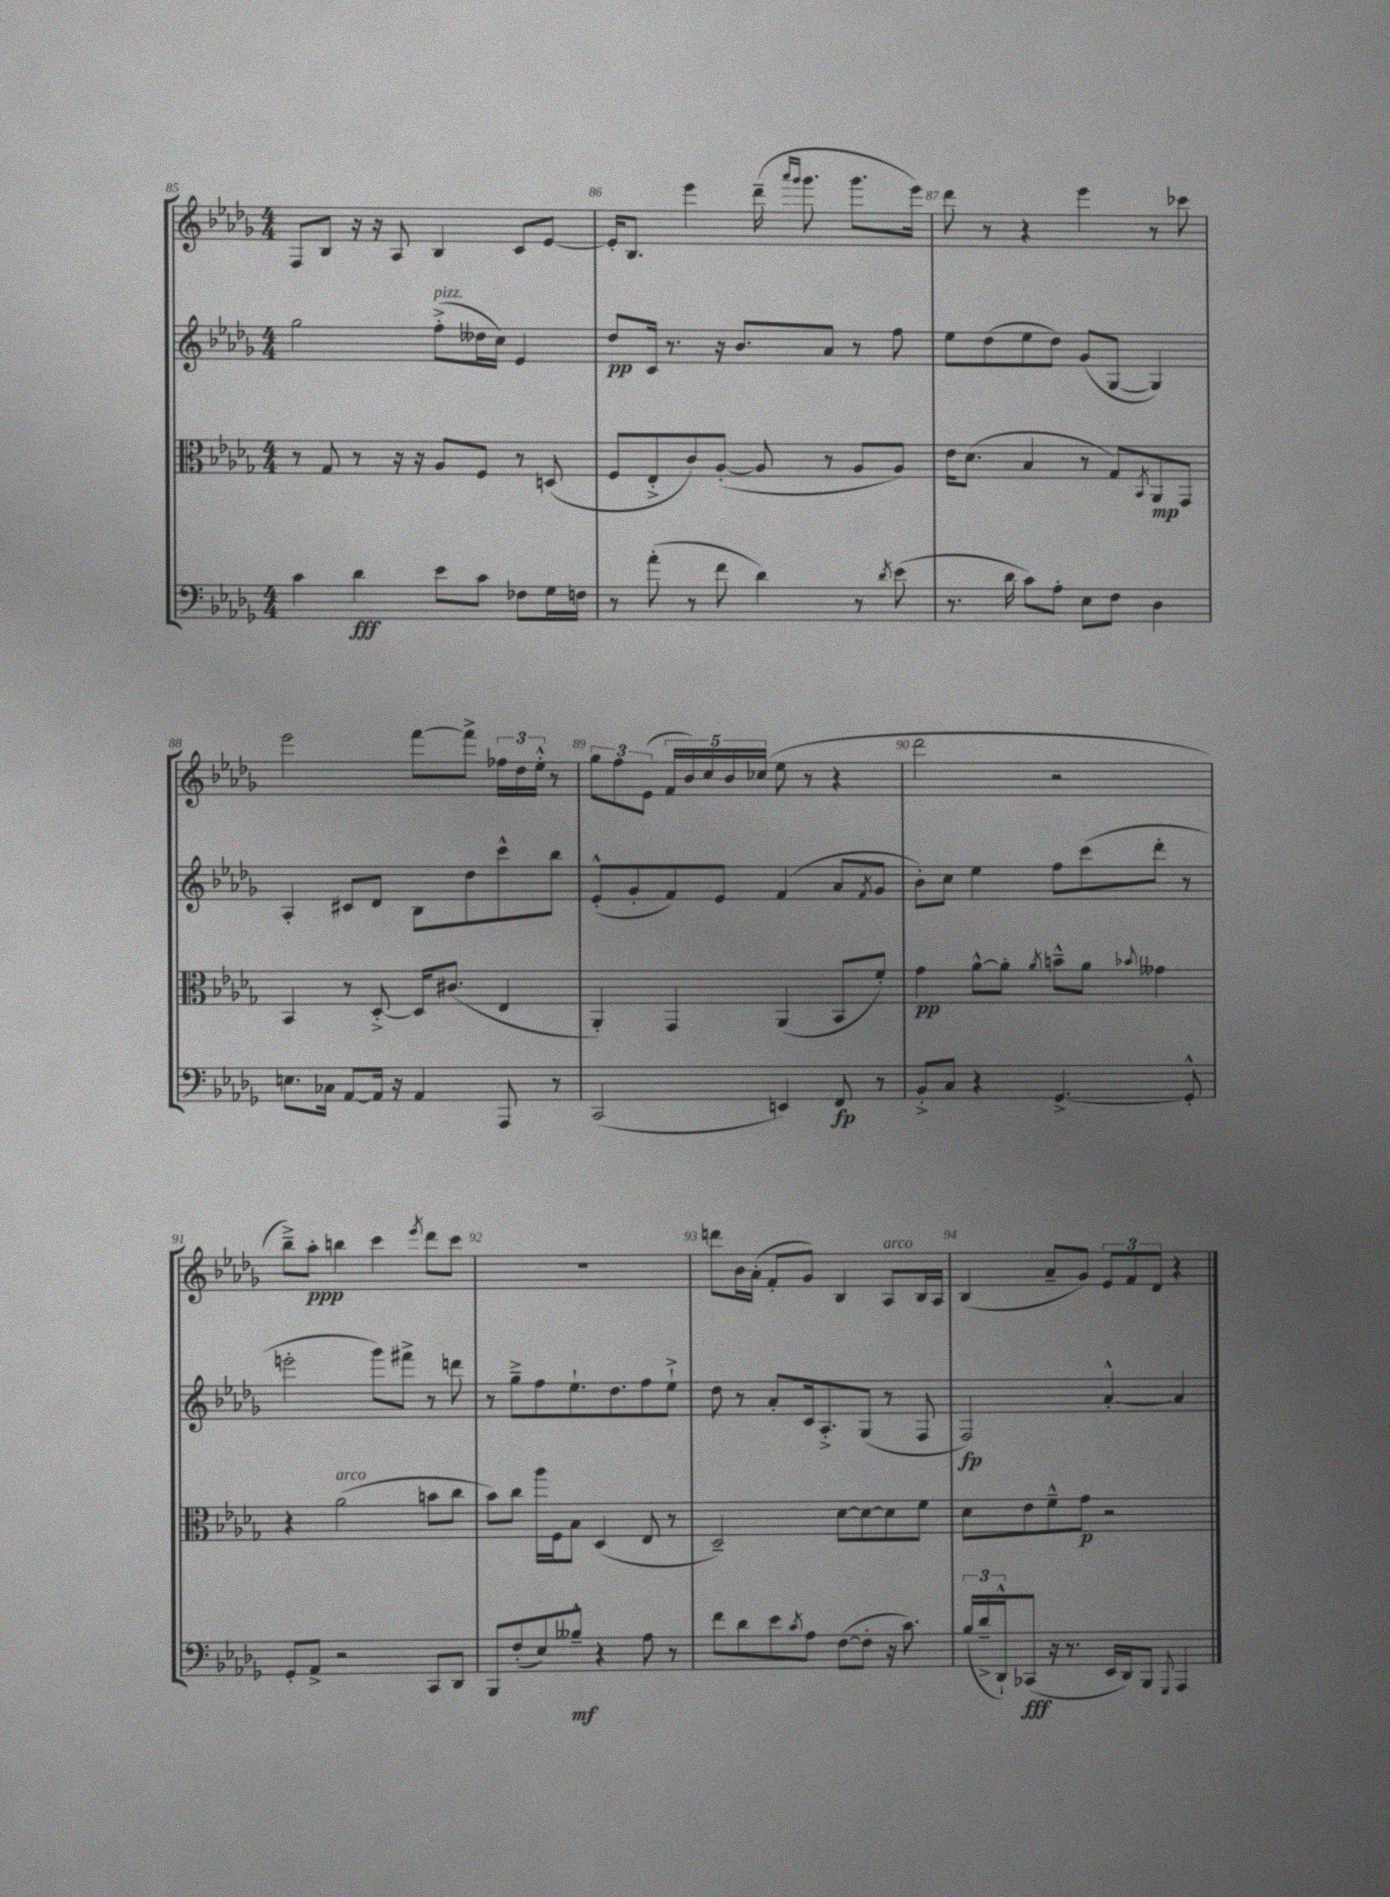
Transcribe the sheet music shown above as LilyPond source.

<<
\new StaffGroup <<
\new Staff = "s0" {
    \clef treble \key des \major \numericTimeSignature \time 4/4
    f8 bes8 r16 r16 aes8 bes4 c'8 ees'8~ |
    ees'16-. bes8. ees'''4 des'''16--( \grace { aes'''16 ges'''16 } ges'''8. ges'''8. ees'''16) |
    des'''8 r8 r4 ees'''4 r8 ces'''8 |
    ees'''2 f'''8~ f'''8-> \tuplet 3/2 { fes''16 des''16 ees''16-.-^ } r8 |
    \tuplet 3/2 { ges''8 f''8 ees'8( } \tuplet 5/4 { f'16 bes'16) c''16 bes'16 ces''16( } ees''8 r8 r4 |
    des'''2 r2 |
    bes''8--->) aes''8-.\ppp b''4 c'''4 \acciaccatura { ees'''8 } des'''8 c'''8 |
    R1 |
    d'''8 bes'16 aes'16-.( f'8-. ges'8) bes4 aes8^\markup { \italic "arco" } bes16 aes16 |
    bes4( aes'8-- ges'8) \tuplet 3/2 { ees'8 f'8 des'8 } r4 \bar "|." |
}
\new Staff = "s1" {
    \clef treble \key des \major \numericTimeSignature \time 4/4
    ges''2 f''8-.->^\markup { \italic "pizz." }( deses''16 c''16) ees'4 |
    des''8\pp c'16 r8. r16 bes'8. aes'8 r8 f''8 |
    ees''8 des''8( ees''8 des''8) ges'8( ges8~ ges4) |
    aes4-. cis'8 des'8 bes8 des''8 c'''8-^ bes''8 |
    ees'8-.-^( ges'8-. f'8) ees'8 f'4( aes'8 \acciaccatura { f'8 } ges'8 |
    bes'8-.) c''8 ees''4 f''8 c'''8( des'''8-. r8 |
    e'''2-. ges'''8) fis'''8-> r8 d'''8 |
    r8 ges''8---> f''8 ees''8.-! des''8. f''8 ees''8-!-> |
    des''8 r8 aes'8-. c'16 aes8.-.-> ges8( r8 f8 |
    f2\fp) aes'4~-.-^ aes'4 \bar "|." |
}
\new Staff = "s2" {
    \clef alto \key des \major \numericTimeSignature \time 4/4
    r8 ges8 r8 r16 r16 aes8 f8 r8 d8( |
    f8 ees8-.-> c'8) aes8~-.( aes8 r8 aes8 aes8) |
    ees'16 des'8.( bes4 r8 ges8) \acciaccatura { bes,8 } aes,8\mp ges,8 |
    bes,4 r8 des8~-.-> des16 cis'8.( ees4 |
    aes,4-.) ges,4 aes,4( bes,8 f'8-.) |
    ges'4\pp aes'8~-^ aes'8-. \acciaccatura { aes'8 } b'8---^ aes'8 \appoggiatura { bes'8 } geses'4 |
    r4 aes'2^\markup { \italic "arco" }( b'8 c''8 |
    bes'8) c''8 aes''16 f16 bes8 des4( ees8 r8 |
    des2--) des'8~ des'8~ des'8 f'8 |
    des'8 ees'8 f'8---^ ges'8\p r2 \bar "|." |
}
\new Staff = "s3" {
    \clef bass \key des \major \numericTimeSignature \time 4/4
    c'4 des'4\fff ees'8 c'8 fes8 ges16 f16 |
    r8 aes'8-.( r8 f'8 des'4) r8 \acciaccatura { des'8 } ees'8( |
    r8. des'16 c'8) aes8-. ees8 f8 des4 |
    e8. ces16 aes,8~ aes,16 r16 aes,4 aes,,8 r8 |
    c,2( e,4) f,8\fp r8 |
    bes,8-.-> c8 r4 ges,4.~-> ges,8-.-^ |
    ges,8-. aes,8-> r2 c,8 des,8 |
    bes,,8 f8-.( ees8) beses8---^\mf r4 aes8 r8 |
    f'8 des'8 ees'8 \acciaccatura { c'8 } aes8 f8~( f8-. r16 c'8.) |
    \tuplet 3/2 { bes16( des'16---> des,16-!-^) } ces,8\fff( r16 r8. ees,16 des,16) bes,,8 \appoggiatura { ges,,8 } aes,,4 \bar "|." |
}
>>
>>
\layout { \context { \Score currentBarNumber = #85 \override BarNumber.break-visibility = ##(#f #t #t) barNumberVisibility = #all-bar-numbers-visible } }
